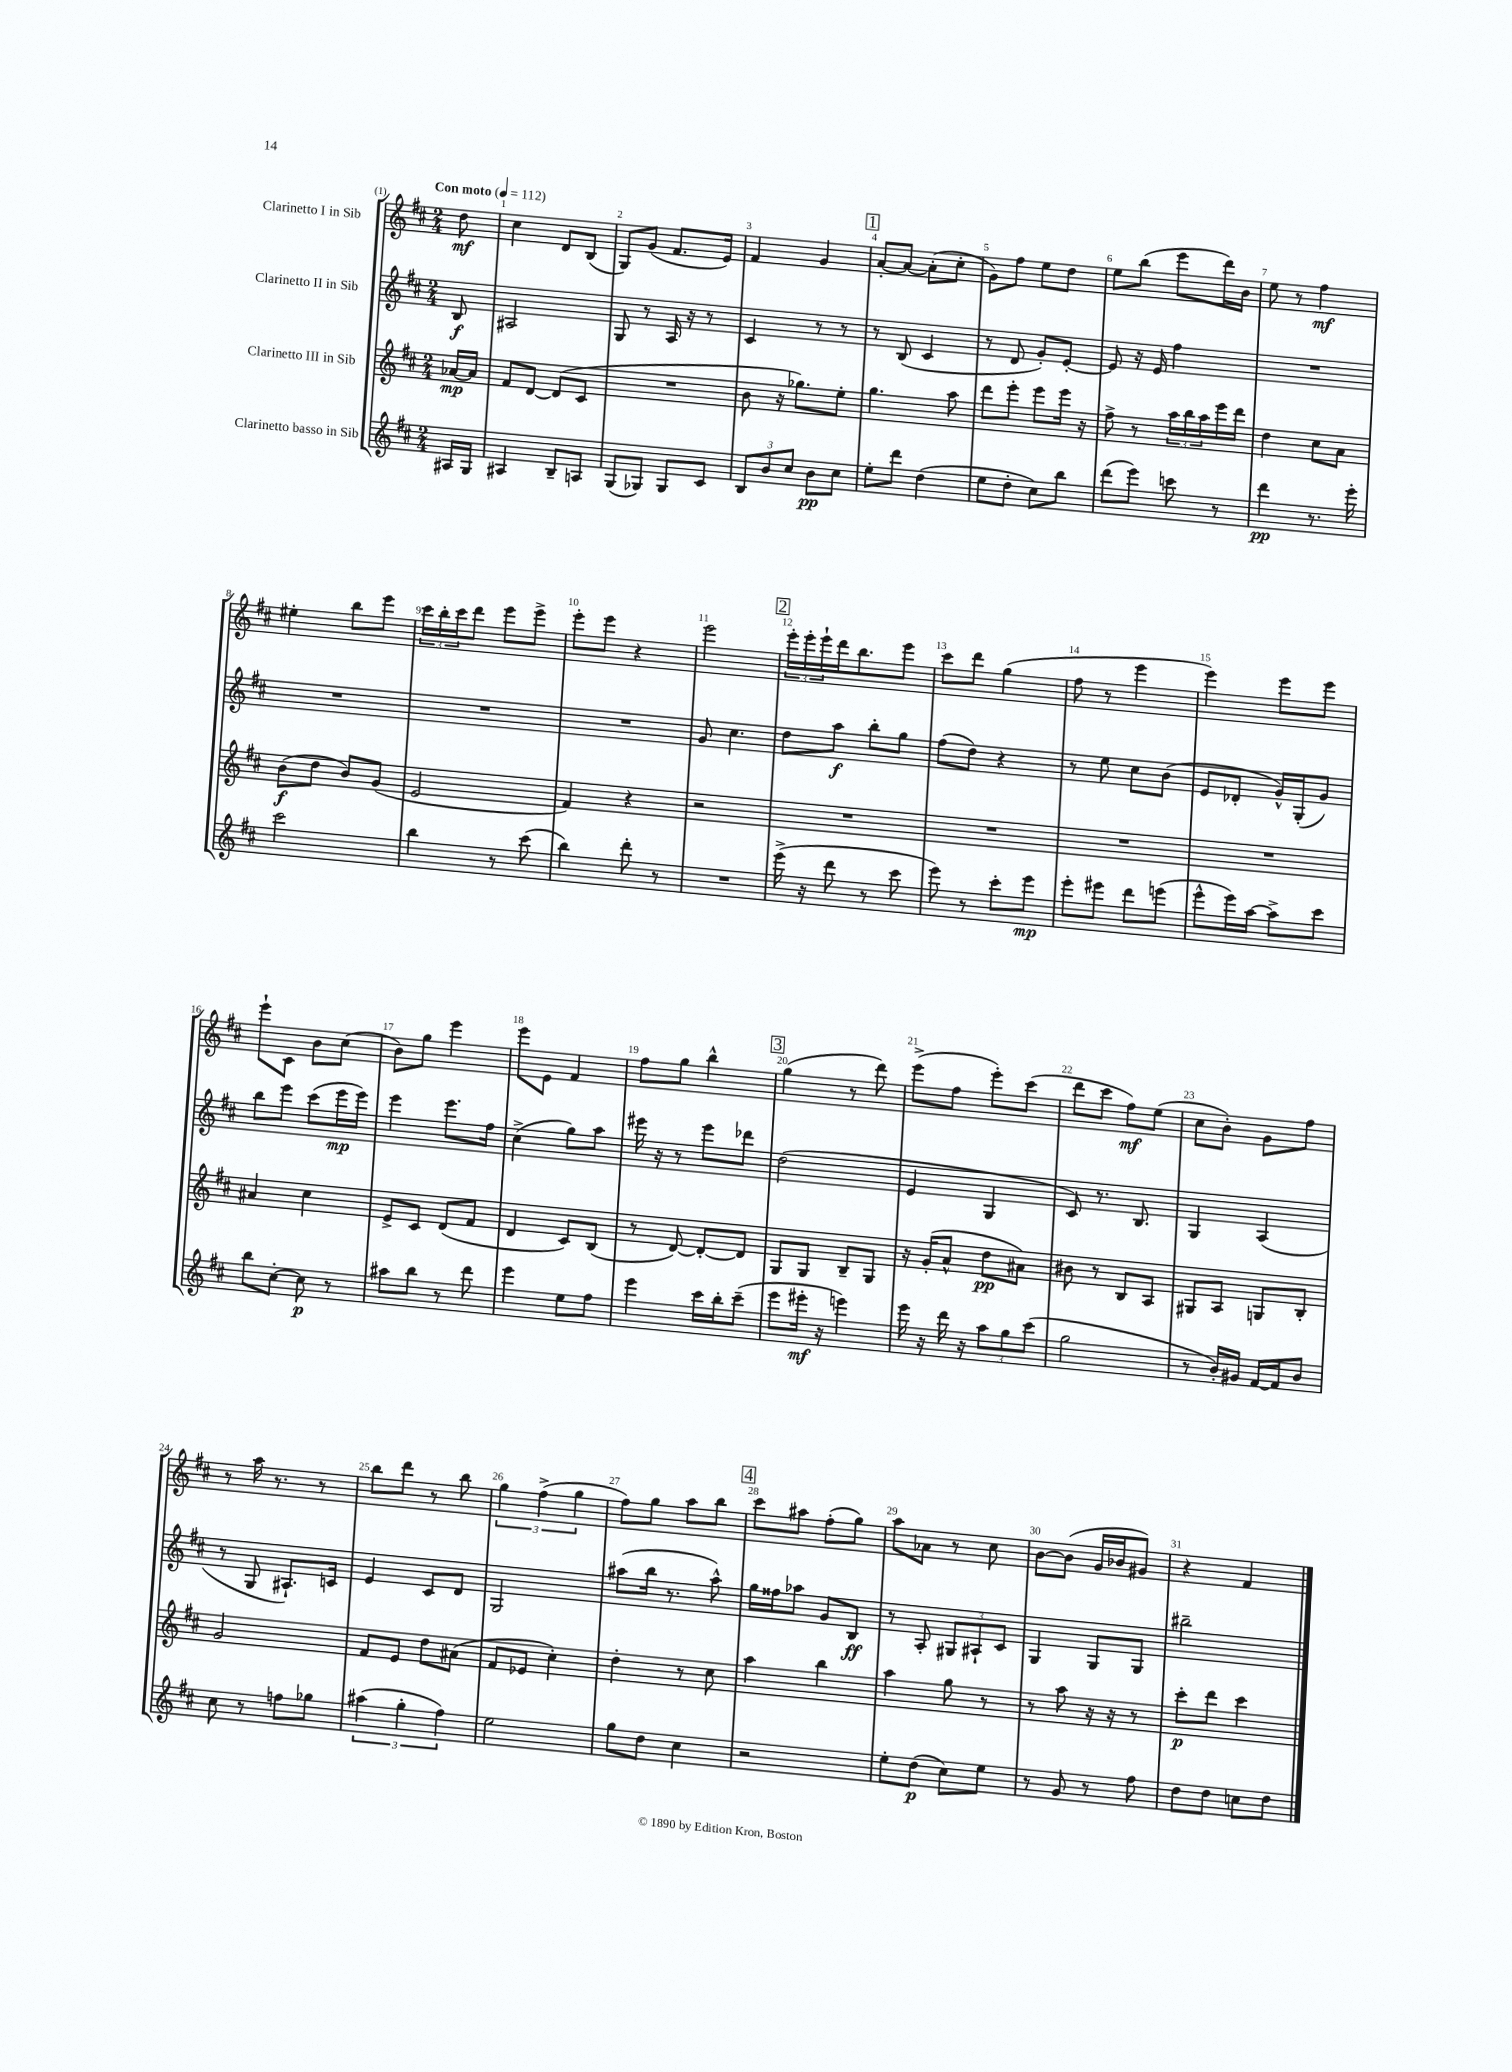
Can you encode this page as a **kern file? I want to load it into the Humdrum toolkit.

**kern	**dynam	**kern	**dynam	**kern	**dynam	**kern	**dynam
*part4	*part4	*part3	*part3	*part2	*part2	*part1	*part1
*staff4	*staff4	*staff3	*staff3	*staff2	*staff2	*staff1	*staff1
*I"Clarinetto basso in Sib	*	*I"Clarinetto III in Sib	*	*I"Clarinetto II in Sib	*	*I"Clarinetto I in Sib	*
*clefG2	*	*clefG2	*	*clefG2	*	*clefG2	*
*k[f#c#]	*	*k[f#c#]	*	*k[f#c#]	*	*k[f#c#]	*
*M2/4	*	*M2/4	*	*M2/4	*	*M2/4	*
*MM112	*	*MM112	*	*MM112	*	*MM112	*
=	=	=	=	=	=	=	=
!	!	!	!	!	!	!LO:TX:a:B:t=Con moto	!
16A#X/LL	.	[16a-X/LL	mp	8B/	f	8dd\	mf
16G/JJ	.	16a-/JJ]	.	.	.	.	.
=1	=1	=1	=1	=1	=1	=1	=1
4A#X/	.	8f#/L	.	2A#X/	.	4cc#\	.
.	.	[8d/J	.	.	.	.	.
8B~/L	.	(8d/L]	.	.	.	8d/L	.
8An/J	.	8c#/J	.	.	.	(8B/J	.
=2	=2	=2	=2	=2	=2	=2	=2
(8G/L	.	2r	.	8G/	.	8G/L)	.
8G-X/J)	.	.	.	8r	.	(8g/J	.
8G-/L	.	.	.	16A/	.	8.f#/L	.
.	.	.	.	16r	.	.	.
8c#/J	.	.	.	8r	.	.	.
.	.	.	.	.	.	16e/Jk)	.
=3	=3	=3	=3	=3	=3	=3	=3
12B/L	.	8b\	.	4c#/	.	4f#/	.
12b/	.	.	.	.	.	.	.
.	.	16r	.	.	.	.	.
12cc#/J	.	.	.	.	.	.	.
.	.	8.gg-X\L)	.	.	.	.	.
8b\L	pp	.	.	8r	.	4g/	.
8cc#\J	.	8ee'\J	.	8r	.	.	.
!!LO:REH:place=s1:t=1
=4	=4	=4	=4	=4	=4	=4	=4
8ee'\L	.	4.gg\	.	8r	.	[8a'/L	.
8ddd\J	.	.	.	(8B/	.	8a/J_	.
(4dd\	.	.	.	4c#/	.	(8a'\L]	.
.	.	8aa\	.	.	.	8cc#'\J	.
=5	=5	=5	=5	=5	=5	=5	=5
8ee\L	.	8ddd\L	.	8r	.	8g\L)	.
8dd'\J	.	8eee'\J	.	8d/	.	8ff#\J	.
8cc#\L)	.	8eee\L	.	8g'/L)	.	8ee\L	.
8bb\J	.	16eee\Jk	.	[8e'/J	.	8dd\J	.
.	.	16r	.	.	.	.	.
=6	=6	=6	=6	=6	=6	=6	=6
(8ddd\L	.	8ff#^\	.	8e/]	.	8ee\L	.
8eee\J)	.	8r	.	16r	.	(8bb\J	.
.	.	.	.	16e/	.	.	.
8cccn\	.	24aa\LL	.	4ff#\	.	8eee\L	.
.	.	24bb\	.	.	.	.	.
.	.	24aa\	.	.	.	.	.
8r	.	16eee\	.	.	.	16ddd\L)	.
.	.	16ddd\JJ	.	.	.	16b\JJ	.
=7	=7	=7	=7	=7	=7	=7	=7
4ddd\	pp	4dd\	.	2r	.	8ee\	.
.	.	.	.	.	.	8r	.
8.r	.	8cc#\L	.	.	.	4ff#\	mf
.	.	8a\J	.	.	.	.	.
16eee'\	.	.	.	.	.	.	.
!!LO:LB:g=z
=8	=8	=8	=8	=8	=8	=8	=8
2ccc#\	.	(8b\L	f	2r	.	4ee#X'\	.
.	.	8dd\J	.	.	.	.	.
.	.	8b/L)	.	.	.	8bb\L	.
.	.	(8g/J	.	.	.	8eee\J	.
=9	=9	=9	=9	=9	=9	=9	=9
4bb\	.	2e/	.	2r	.	24ccc#\LL	.
.	.	.	.	.	.	24bb'\	.
.	.	.	.	.	.	24ccc#\J	.
.	.	.	.	.	.	8ddd\J	.
8r	.	.	.	.	.	8eee\L	.
(8ccc#\	.	.	.	.	.	8eee^\J	.
=10	=10	=10	=10	=10	=10	=10	=10
4bb\)	.	4f#/)	.	2r	.	8eee'\L	.
.	.	.	.	.	.	8eee\J	.
8ddd'\	.	4r	.	.	.	4r	.
8r	.	.	.	.	.	.	.
=11	=11	=11	=11	=11	=11	=11	=11
2r	.	2r	.	8g/	.	2eee\	.
.	.	.	.	4.cc#\	.	.	.
!!LO:REH:place=s1:t=2
=12	=12	=12	=12	=12	=12	=12	=12
(16eee^\	.	2r	.	8dd\L	.	24eee'\LL	.
.	.	.	.	.	.	24eee'\	.
16r	.	.	.	.	.	.	.
.	.	.	.	.	.	24eee`\	.
8ddd\	.	.	.	8aa\J	f	16ddd\J	.
.	.	.	.	.	.	8.bb\	.
8r	.	.	.	8bb'\L	.	.	.
8ccc#\	.	.	.	8gg\J	.	8eee\J	.
=13	=13	=13	=13	=13	=13	=13	=13
8eee\)	.	2r	.	(8ff#\L	.	8ccc#\L	.
8r	.	.	.	8dd\J)	.	8ddd\J	.
8ccc#'\L	.	.	.	4r	.	(4gg\	.
8eee\J	mp	.	.	.	.	.	.
=14	=14	=14	=14	=14	=14	=14	=14
8eee'\L	.	2r	.	8r	.	8ff#\	.
8eee#X\J	.	.	.	8ee\	.	8r	.
8ddd\L	.	.	.	8cc#\L	.	4eee\	.
(8eeen\J	.	.	.	(8b\J	.	.	.
=15	=15	=15	=15	=15	=15	=15	=15
8eee^^\L	.	2r	.	8e/L	.	4eee\)	.
16eee\L)	.	.	.	8d-X'/J	.	.	.
[16aa\JJ	.	.	.	.	.	.	.
8aa^\L]	.	.	.	16g^^/LL)	.	8eee\L	.
.	.	.	.	(16G'/J	.	.	.
8ccc#\J	.	.	.	8g/J)	.	8eee\J	.
!!LO:LB:g=z
=16	=16	=16	=16	=16	=16	=16	=16
8bb\L	.	4a#X/	.	8bb\L	.	8eee`\L	.
[8cc#'\J	.	.	.	8eee\J	.	8c#\J	.
8cc#\]	p	4cc#\	.	(8ccc#\L	.	8b\L	.
8r	.	.	.	16eee\L	mp	(8cc#\J	.
.	.	.	.	16eee\JJ)	.	.	.
=17	=17	=17	=17	=17	=17	=17	=17
8aa#X\L	.	8e^/L	.	4eee\	.	8b\L)	.
8bb\J	.	8c#/J	.	.	.	8gg\J	.
8r	.	(8d/L	.	8.eee\L	.	4eee\	.
8ddd\	.	8f#/J	.	.	.	.	.
.	.	.	.	16ff#\Jk	.	.	.
=18	=18	=18	=18	=18	=18	=18	=18
4eee\	.	4d/	.	(4cc#^\	.	8eee\L	.
.	.	.	.	.	.	8e\J	.
8ee\L	.	8c#/L)	.	8gg\L)	.	4f#/	.
8ff#\J	.	(8B/J	.	8aa\J	.	.	.
=19	=19	=19	=19	=19	=19	=19	=19
4eee\	.	8r	.	16eee#X\	.	8ff#\L	.
.	.	.	.	16r	.	.	.
.	.	[8d/)	.	8r	.	8gg\J	.
16ccc#\LL	.	8d'/L_	.	8eee#\L	.	4bb^^\	.
16bb'\J	.	.	.	.	.	.	.
(8ccc#~\J	.	8d/J]	.	8ddd-X\J	.	.	.
!!LO:REH:place=s1:t=3
=20	=20	=20	=20	=20	=20	=20	=20
8eee\L	.	8G/L	.	(2dd\	.	(4gg\	.
16eee#X'\Jk	mf	8G/J	.	.	.	.	.
16r	.	.	.	.	.	.	.
4eeen\)	.	8B~/L	.	.	.	8r	.
.	.	8G/J	.	.	.	8ddd\)	.
=21	=21	=21	=21	=21	=21	=21	=21
16eee\	.	16r	.	4e/	.	(8eee^\L	.
16r	.	(16g'/KL	.	.	.	.	.
16ddd\	.	8a^^/J	.	.	.	8ff#\J	.
16r	.	.	.	.	.	.	.
12aa\L	.	8dd\L	pp	4G/	.	8eee'\L)	.
12gg\	.	.	.	.	.	.	.
.	.	8a#X\J)	.	.	.	(8ccc#\J	.
(12ccc#\J	.	.	.	.	.	.	.
=22	=22	=22	=22	=22	=22	=22	=22
2gg\	.	8b#X\	.	8c#/)	.	8ddd\L	.
.	.	8r	.	8.r	.	8ccc#\J	.
.	.	8B/L	.	.	.	8ff#\L)	mf
.	.	.	.	8.B/	.	.	.
.	.	8A/J	.	.	.	(8ee\J	.
=23	=23	=23	=23	=23	=23	=23	=23
8r	.	8G#X/L	.	4G/	.	8cc#\L	.
16b'/LL)	.	8A/J	.	.	.	8b'\J)	.
16g#X/JJ	.	.	.	.	.	.	.
[16f#/LL	.	8Gn/L	.	(4A/	.	8g\L	.
16f#/J]	.	.	.	.	.	.	.
8b/J	.	8B'/J	.	.	.	8ff#\J	.
!!LO:LB:g=z
=24	=24	=24	=24	=24	=24	=24	=24
8cc#\	.	2g/	.	8r	.	8r	.
8r	.	.	.	8G/	.	16aa\	.
.	.	.	.	.	.	8.r	.
8ffn\L	.	.	.	8.A#X`/L)	.	.	.
8gg-X\J	.	.	.	.	.	8r	.
.	.	.	.	16cn/Jk	.	.	.
=25	=25	=25	=25	=25	=25	=25	=25
(6aa#X\	.	8f#/L	.	4e/	.	8bb\L	.
.	.	8e/J	.	.	.	8ddd\J	.
6gg'\	.	.	.	.	.	.	.
.	.	8dd\L	.	8c#/L	.	8r	.
6ff#\)	.	.	.	.	.	.	.
.	.	(8a#X\J	.	8d/J	.	8bb\	.
=26	=26	=26	=26	=26	=26	=26	=26
2ee\	.	8f#/L	.	2G/	.	6gg\	.
.	.	8e-X/J	.	.	.	.	.
.	.	.	.	.	.	(6ff#^\	.
.	.	4cc#'\)	.	.	.	.	.
.	.	.	.	.	.	6gg\	.
=27	=27	=27	=27	=27	=27	=27	=27
8gg\L	.	4dd'\	.	(8aa#X\L	.	8ff#\L)	.
8dd\J	.	.	.	16bb\Jk	.	8gg\J	.
.	.	.	.	8.r	.	.	.
4cc#\	.	8r	.	.	.	8aa\L	.
.	.	8cc#\	.	8aa#^^\)	.	8bb\J	.
!!LO:REH:place=s1:t=4
=28	=28	=28	=28	=28	=28	=28	=28
2r	.	4aa\	.	16gg\LL	.	8ccc#\L	.
.	.	.	.	16ff##X\J	.	.	.
.	.	.	.	8aa-X\J	.	8aa#X\J	.
.	.	4bb\	.	8g/L	.	(8ff#'\L	.
.	.	.	.	8B/J	ff	8gg\J)	.
=29	=29	=29	=29	=29	=29	=29	=29
8ee'\L	.	4aa\	.	8r	.	8aa\L	.
(8dd\J	p	.	.	8A'/	.	8a-X\J	.
8cc#\L)	.	8gg\	.	12G#X/L	.	8r	.
.	.	.	.	12A#X`/	.	.	.
8ee\J	.	8r	.	.	.	8cc#\	.
.	.	.	.	12c#/J	.	.	.
=30	=30	=30	=30	=30	=30	=30	=30
8r	.	8r	.	4G/	.	[8b\L	.
8g/	.	8aa\	.	.	.	(8b\J]	.
8r	.	16r	.	8G/L	.	16g/LL	.
.	.	16r	.	.	.	16b-X/J	.
8ff#\	.	8r	.	8G/J	.	8g#X/J)	.
=31	=31	=31	=31	=31	=31	=31	=31
8dd\L	.	8ccc#'\L	p	2bb#X~\	.	4r	.
8dd\J	.	8ddd\J	.	.	.	.	.
8ccn\L	.	4ccc#\	.	.	.	4f#/	.
8dd\J	.	.	.	.	.	.	.
==	==	==	==	==	==	==	==
*-	*-	*-	*-	*-	*-	*-	*-
